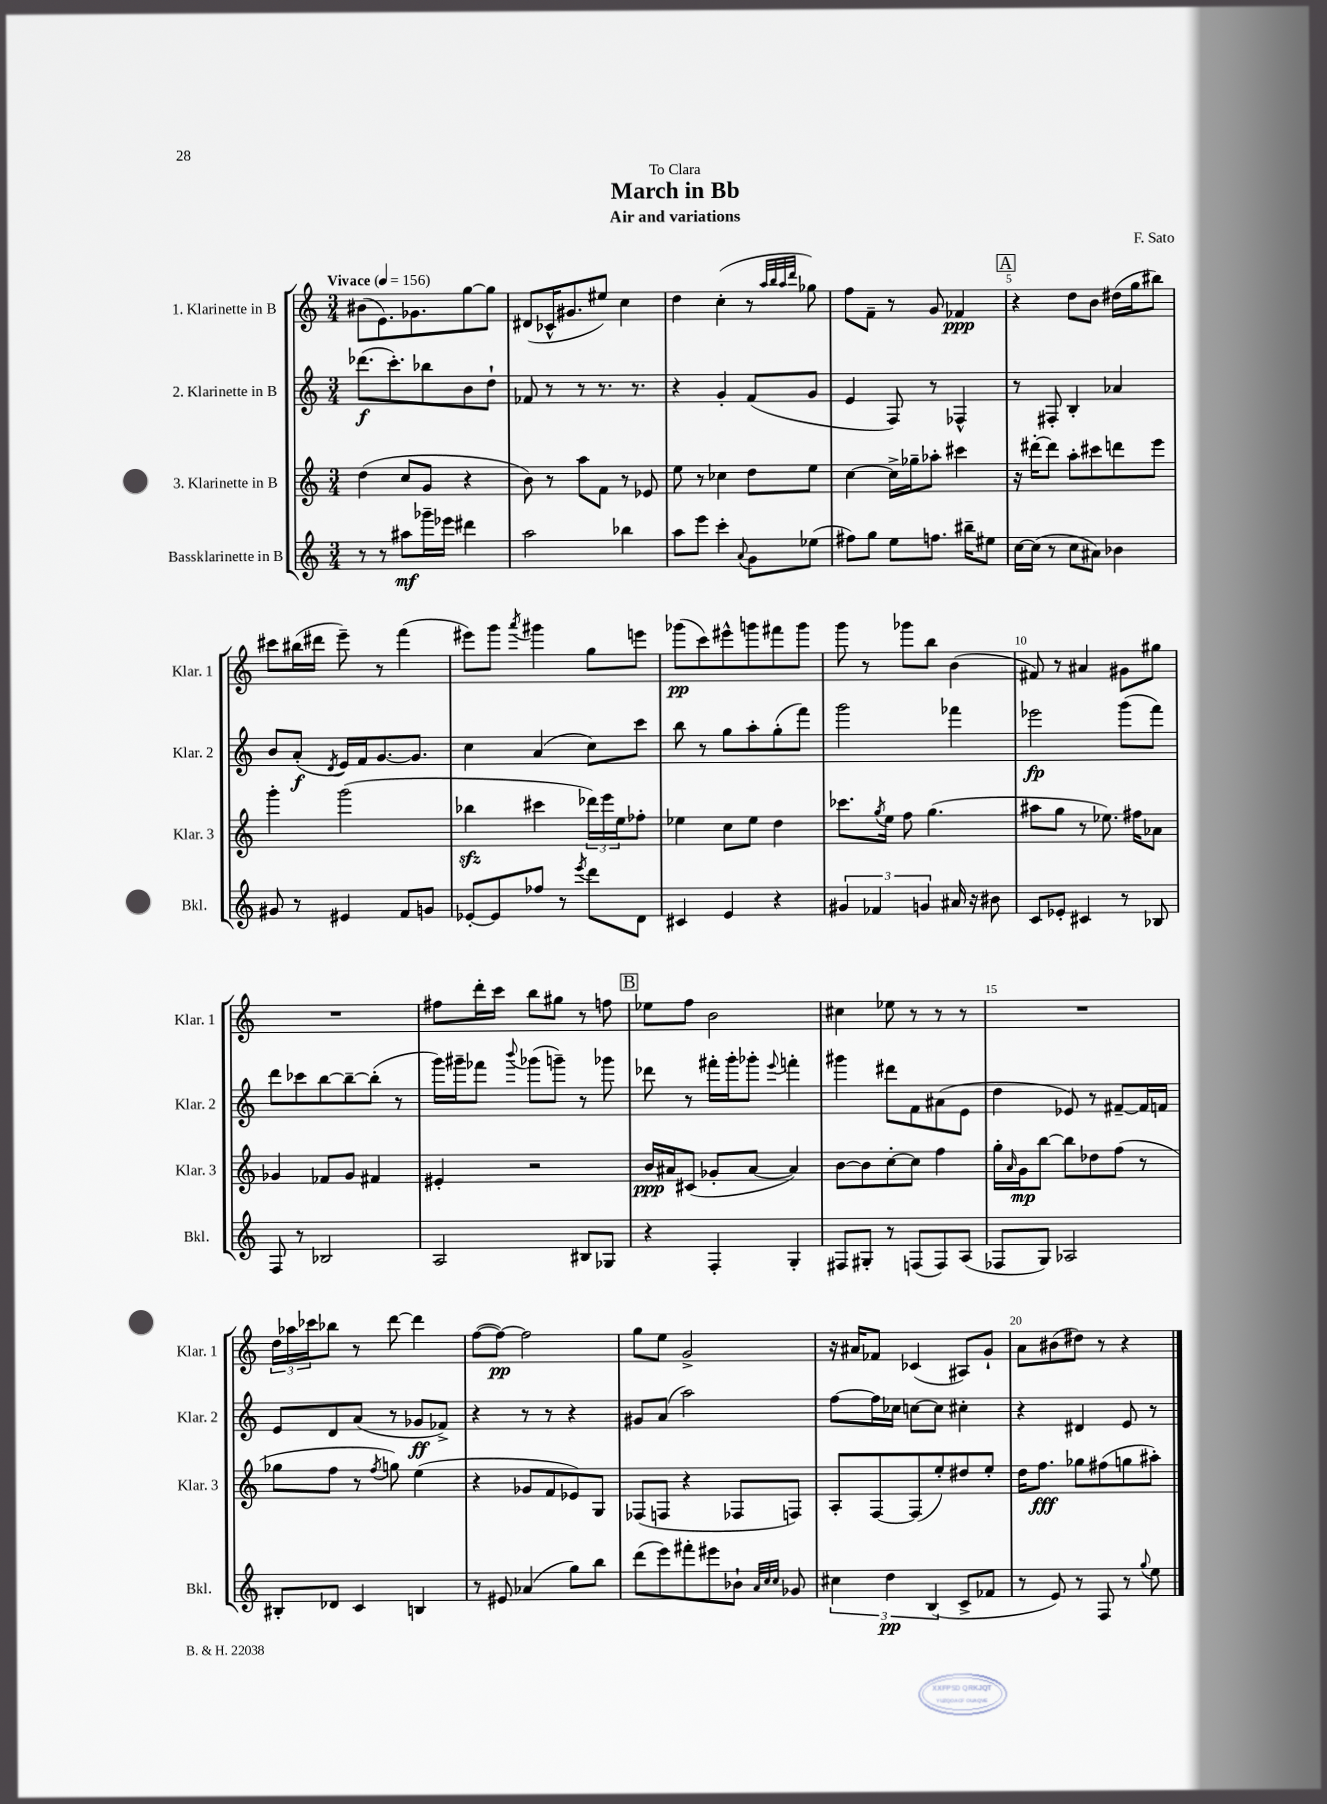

**kern	**kern	**kern	**kern
*staff4	*staff3	*staff2	*staff1
*clefG2	*clefG2	*clefG2	*clefG2
*k[]	*k[]	*k[]	*k[]
*M3/4	*M3/4	*M3/4	*M3/4
*MM156	*MM156	*MM156	*MM156
8r	(4dd\	(8.ddd-\L	(8b#\L
8r	.	.	8.e\)
.	.	8.ccc'\)	.
8aa#\L	8cc/L	.	.
.	.	.	8.g-\
16ggg-~\L	8g/J	8bb-\	.
16eee-\JJ	.	.	.
4ddd#\	4r	8b\	[8gg\
.	.	8dd`\J	8gg\]J
=	=	=	=
2aa\	8b\)	8f-/	(8d#/L
.	8r	8r	16c-^^/K
.	.	.	8.g#/
.	8aa\L	8r	.
.	8f\J	8.r	8ee#/J)
4bb-\	8r	.	4cc\
.	.	8.r	.
.	8e-/	.	.
=	=	=	=
8aa\L	8ee\	4r	4dd\
8eee\J	8r	.	.
4ccc'\	4cc-\	4g'/	(4cc'\
8qqa/	.	.	.
8g\L	8dd\L	(8f/L	8r
.	.	.	32qqaa/LLL
.	.	.	32qqbb/
.	.	.	32qqaa/
.	.	.	32qqddd/JJJ
(8ee-\J	8ee\J	8g/J	8gg-\)
=	=	=	=
8ff#\L)	[4cc\	4e/	8ff\L
8gg\J	.	.	8f~\J
8ee\L	16cc^\]LL	8F/)	8r
.	16gg-~\J	.	.
8.ff\J	8aa-'\J	8r	8g/
.	4ccc#\	4F-^^/	4f-/
16bb#~\LK	.	.	.
8ee#\J	.	.	.
=	=	=	=
[16cc\LL	16r	8r	4r
(16cc\]JJ	[16ddd#'\LK	.	.
8r	8ddd#\]J	8F#'/	.
8cc\L	8aa'\L	4B'/	8dd\L
8a#\J)	8ccc#\	.	8b\J
4b-\	8ddd\	4a-/	(16dd#\LL
.	.	.	16gg\J
.	8eee\J	.	8bb#\J)
=	=	=	=
8g#/	4ggg'\	8b/L	8ccc#\L
8r	.	(8a'/J	(16bb#\L
.	.	.	16ddd#\JJ
.	.	8qd/	.
4e#/	(2ggg\	16e/LL)	8eee~\)
.	.	16f/J	.
.	.	[8.g/	8r
8f/L	.	.	(4fff\
.	.	8.g/]J	.
8g/J	.	.	.
=	=	=	=
[8e-'/L	4bb-\	4cc\	8eee#\L)
8e-/]	.	.	8ggg\J
.	.	.	8qaaa/
8ff-/J	4ccc#\	(4a/	4ggg#\
8r	.	.	.
8qeee/	.	.	.
8ddd\L	24ddd-\LL)	8cc\L)	8gg\L
.	24eee\	.	.
.	24ee\J	.	.
8d\J	8ff-'\J	8ccc\J	8eee\J
=	=	=	=
4c#/	4ee-\	8bb\	(8ggg-\L
.	.	8r	8ccc\)
4e/	8cc\L	8gg\L	8eee#^^\
.	8ee-\J	8aa'\	8ggg\
4r	4dd\	(8gg'\	8fff#\
.	.	8fff\J)	8ggg\J
=	=	=	=
6g#/	8.ccc-\L	2ggg\	8ggg\
.	.	.	8r
6f-/	.	.	.
.	8qgg/	.	.
.	16ee\Jk	.	.
.	8ff\	.	8ggg-\L
6g/	.	.	.
.	(4.gg\	.	8bb\J
16a#/	.	4fff-\	(4b\
16r	.	.	.
8b#\	.	.	.
=	=	=	=
8c/L	8aa#\L	2eee-\	8f#/)
8e-'/J	8gg\J	.	8r
4c#/	8r	.	4a#/
.	8.ee-\)	.	.
8r	.	(8ggg\L	8g#\L
.	16ff#\LK	.	.
8B-/	8a-\J	8fff\J)	8gg#\J
=	=	=	=
8F/	4g-/	8ddd\L	2.r
8r	.	8ccc-\	.
2B-/	8f-/L	[8bb\	.
.	8g-/J	8bb~\_	.
.	4f#/	(8bb'\]J	.
.	.	8r	.
=	=	=	=
2A/	4e#'/	16ggg\LL)	8ff#\L
.	.	16ggg#~\J	.
.	.	8fff-\J	16ddd'\L
.	.	.	16ccc\JJ
.	.	8qqbbb/	.
.	2r	(8ggg-\L	8bb\L
.	.	8ggg~\J)	8gg#\J
8B#/L	.	8r	8r
8G-/J	.	8ggg-\	8ff\
=	=	=	=
4r	16b/LL	8ddd-\	8ee-\L
.	16a#/J	.	.
.	(8c#/J	8r	8ff\J
4F'/	8g-'/L	16fff#'\LL	2b\
.	.	16ggg'\J	.
.	[8a#/J	8ggg-'\J	.
.	.	8qqeee/	.
4G'/	4a#/])	4fff'\	.
=	=	=	=
8F#/L	[8b\L	4ggg#\	4cc#\
8G#'/J	8b\]	.	.
8r	[8cc'\	8ddd#\L	8ee-\
(8F/L	8cc\]J	8f\	8r
8F/)	4ff\	(8a#\	8r
(8A/J	.	8e\J	8r
=	=	=	=
8F-/L	16gg'\LL	4dd\	2.r
.	16qqa/	.	.
.	16g\J	.	.
8G/J)	[8bb\J	.	.
2A-/	8bb\]L	8e-/)	.
.	8dd-\	8r	.
.	(8ff\J	[8f#~/L	.
.	8r	16f#/]L	.
.	.	16f/JJ	.
=	=	=	=
8B#'/L	8gg-\L	8e/L	24dd\LL
.	.	.	24aa-\
.	.	.	24ccc-\J
8d-/J	8ff\J	8d/	8bb-\J
4c/	8r	(8a/J	8r
.	8qff/	.	.
.	8gg\)	8r	[8ddd\
4B/	(4ee\	8g-/L	4ddd\]
.	.	8f-^/J)	.
=	=	=	=
8r	4r	4r	([8ff\L
8e#/	.	.	8ff\_J)
(4a-/	8g-/L	8r	2ff\]
.	8f/	8r	.
8gg\L)	8e-/)	4r	.
8bb\J	8G/J	.	.
=	=	=	=
(8ddd\L	(8F-/L	8g#/L	8gg\L
8eee\)	8F/J	(8a/J	8ee\J
8fff#'\	4r	2aa\)	2g^/
8eee#\	.	.	.
8b-`\J	8F-/L	.	.
32qqa/LLL	.	.	.
32qqcc/	.	.	.
32qqcc/JJJ	.	.	.
8g-/	8F/J)	.	.
=	=	=	=
6cc#\	8A'/L	[8ff\L	16r
.	.	.	16a#/LK
.	[8F/	16ff\]L	8f-/J
6dd\	.	.	.
.	.	16cc-\JJ	.
.	(8F/]	[8cc\L	(4c-/
(6B/	.	.	.
.	8ee'/)	8cc\]J	.
8c^/L	8dd#/	4cc#'\	8A#/L)
8f-/J	8ee'/J	.	8g`/J
=	=	=	=
8r	16dd\LK	4r	8a\L
.	8.ff\J	.	.
8e/)	.	.	(8b#\
8r	8gg-\L	4d#/	8dd#\J)
8F/	(8ff#\	.	8r
8r	8gg\	8e/	4r
8qqgg/	.	.	.
8ee\	8aa#'\J)	8r	.
==	==	==	==
*-	*-	*-	*-
